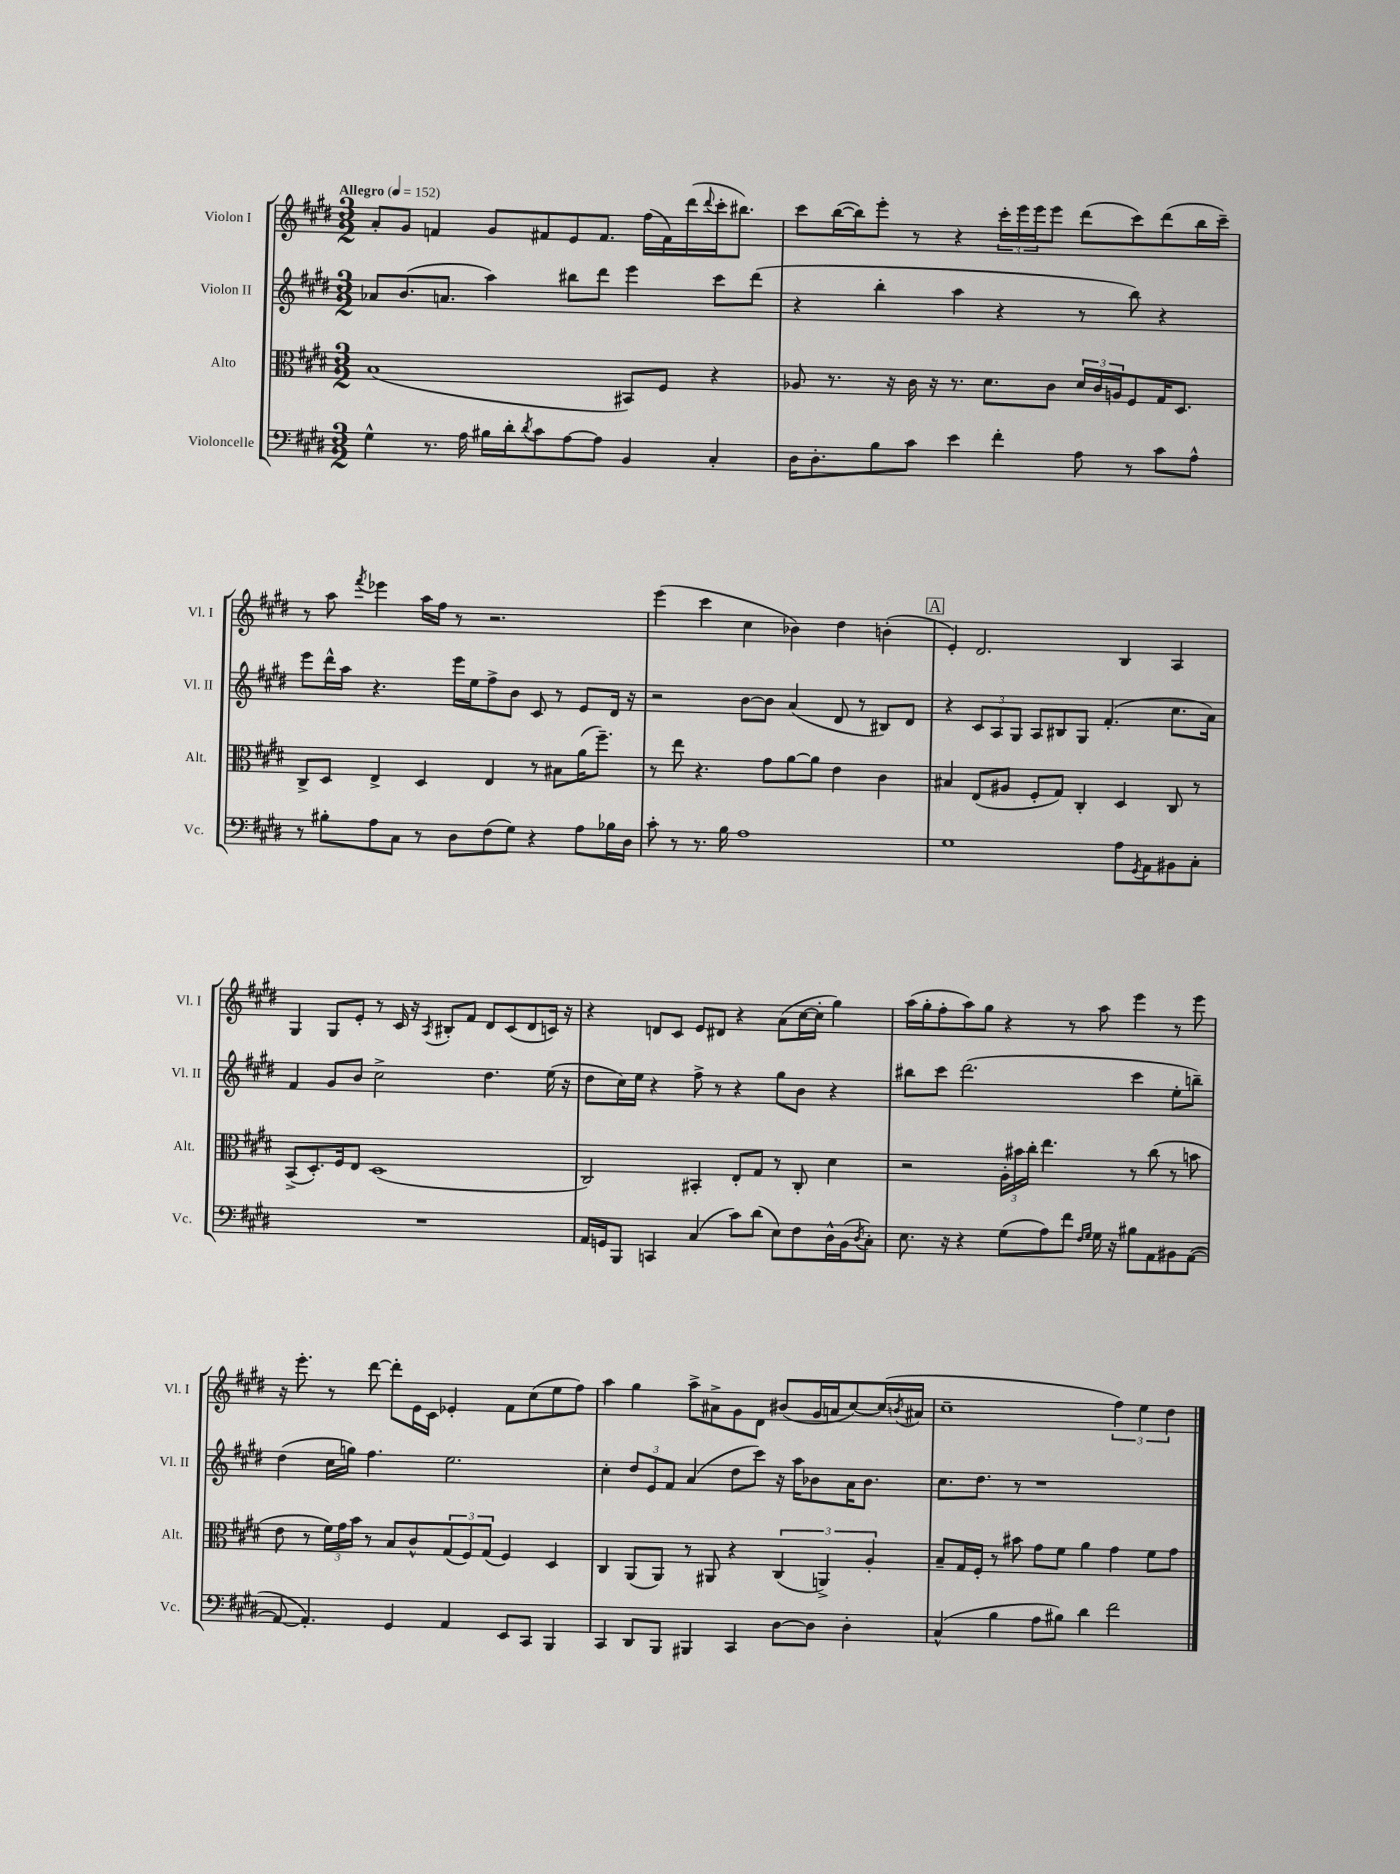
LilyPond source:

<<
\new StaffGroup <<
\new Staff = "s0" \with { instrumentName = "Violon I" shortInstrumentName = "Vl. I" } {
    \clef treble \key e \major \numericTimeSignature \time 3/2 \tempo "Allegro" 4 = 152
    a'8-. gis'8 f'4 gis'8 fis'8 e'8 fis'8. fis''16( fis'16) dis'''16( \appoggiatura { dis'''8 } cis'''16-. bis''8.) |
    cis'''8 b''16~( b''16) e'''8-. r8 r4 \tuplet 3/2 { cis'''16-. e'''16 e'''16 } e'''8 dis'''8( cis'''8) dis'''8( b''16 cis'''16--) |
    r8 a''8 \acciaccatura { fis'''8 } ees'''4 a''16 fis''16 r8 r2. |
    e'''4( cis'''4 cis''4 bes'4) dis''4 b'4-.( |
    \mark \markup { \box "A" } e'4-.) dis'2. b4 a4 |
    gis4 gis8 e'8-. r8 cis'16 r16 \acciaccatura { a8 } bis8-. fis'8 dis'8 cis'8( dis'8 c'16) r16 |
    r4 d'8 cis'8 e'8 dis'8 r4 a'8( cis''16~ cis''16-. gis''4) |
    a''16( gis''16-. fis''8-. a''8) gis''8 r4 r8 a''8 e'''4 r8 e'''8 |
    r16 e'''8.-. r8 dis'''8~ dis'''8-. e'16 cis'16 ees'4-. fis'8 cis''8( e''8 fis''8) |
    a''4 gis''4 a''8-> ais'8-> gis'8 dis'8 bis'8( gis'16 a'16 cis''8~) cis''16( \acciaccatura { b'8 } ais'16 |
    cis''1-- \tuplet 3/2 { fis''4) e''4 dis''4 } \bar "|." |
}
\new Staff = "s1" \with { instrumentName = "Violon II" shortInstrumentName = "Vl. II" } {
    \clef treble \key e \major \numericTimeSignature \time 3/2
    aes'8 b'8.( a'8. a''4) bis''8 dis'''8 e'''4 cis'''8 dis'''8( |
    r4 b''4-. a''4 r4 r8 b''8) r4 |
    e'''8 dis'''16-^ a''16 r4. e'''16 e''16 fis''8-> b'8 cis'8 r8 e'8 dis'16 r16 |
    r2 b'8~ b'8 a'4( dis'8 r8 bis8) dis'8 |
    \mark \markup { \box "A" } r4 \tuplet 3/2 { cis'8 a8 gis8 } a8 bis8 gis8 fis'4.-.( cis''8. a'16) |
    fis'4 gis'8 b'8 cis''2-> dis''4. e''16( r16 |
    dis''8 cis''16) e''16 r4 fis''8-> r8 r4 gis''8 b'8 r4 |
    bis''8 cis'''8 dis'''2.( cis'''4 e''8-. b''8--) |
    dis''4( cis''16 g''16) fis''4. e''2. |
    cis''4-. \tuplet 3/2 { dis''8 e'8 fis'8 } a'4( dis''8 cis'''8) r16 a''16 bes'8 a'16 bes'8. |
    cis''8. dis''8. r8 r1 \bar "|." |
}
\new Staff = "s2" \with { instrumentName = "Alto" shortInstrumentName = "Alt." } {
    \clef alto \key e \major \numericTimeSignature \time 3/2
    b1( bis,8) fis8 r4 |
    aes8 r8. r16 cis'16 r16 r8. dis'8. cis'8 \tuplet 3/2 { dis'16 cis'16 a16 } fis8 gis16 dis8. |
    cis8-> dis8 e4-> dis4 e4 r8 bis8 a'16( fis''8.--) |
    r8 e''8 r4. gis'8 a'8~ a'8 e'4 cis'4 |
    \mark \markup { \box "A" } bis4 e8( ais8 fis8-. gis8) cis4-. dis4 cis8 r8 |
    b,8->( dis8.-.) fis16 e8 dis1( |
    cis2) bis,4-. e8-. gis8 r8 cis8-. dis'4 |
    r2 \tuplet 3/2 { a16-. bis'16 cis''16-. } e''4. r8 cis''8( r8 b'8 |
    e'8 r8 \tuplet 3/2 { fis'16) gis'16 b'16 } r8 b8 cis'8-^ \tuplet 3/2 { gis8( fis8) gis8( } fis4) dis4 |
    cis4 a,8( a,8) r8 ais,8 r4 \tuplet 3/2 { cis4( a,4->) a4-. } |
    b8-- gis16 fis16-. r8 bis'8 gis'8 fis'8 a'4 gis'4 fis'8 gis'8 \bar "|." |
}
\new Staff = "s3" \with { instrumentName = "Violoncelle" shortInstrumentName = "Vc." } {
    \clef bass \key e \major \numericTimeSignature \time 3/2
    gis4-^ r8. a16 bis16 dis'16-. \acciaccatura { dis'8 } cis'8 a8~ a8 b,4 cis4-. |
    dis16 dis8.-. b8 cis'8 e'4 fis'4-. a8 r8 cis'8 a8-^ |
    r8 bis8-. a8 cis8 r8 dis8 fis8( gis8) r4 a8 bes16 dis16 |
    cis'8-. r8 r8. b16 a1 |
    \mark \markup { \box "A" } gis1 a8 \acciaccatura { gis,8 } a,8 bis,8 cis8-. |
    R1. |
    a,16 g,16 b,,8 c,4 cis4( cis'8) dis'8( e8) fis8 dis16-^ b,16( \acciaccatura { dis8 } cis8-.) |
    e8. r16 r4 gis8( a8) fis'8 \grace { fis16 gis16 } gis16 r16 bis8 a,8 bis,8 a,8~( |
    a,8~ a,4.-.) gis,4 a,4 e,8 cis,8 b,,4 |
    cis,4 dis,8 b,,8 bis,,4 cis,4 dis8~ dis8 dis4-. |
    cis4-^( b4 a8 bis8) dis'4 fis'2 \bar "|." |
}
>>
>>
\layout { \context { \Score \remove "Bar_number_engraver" } }
